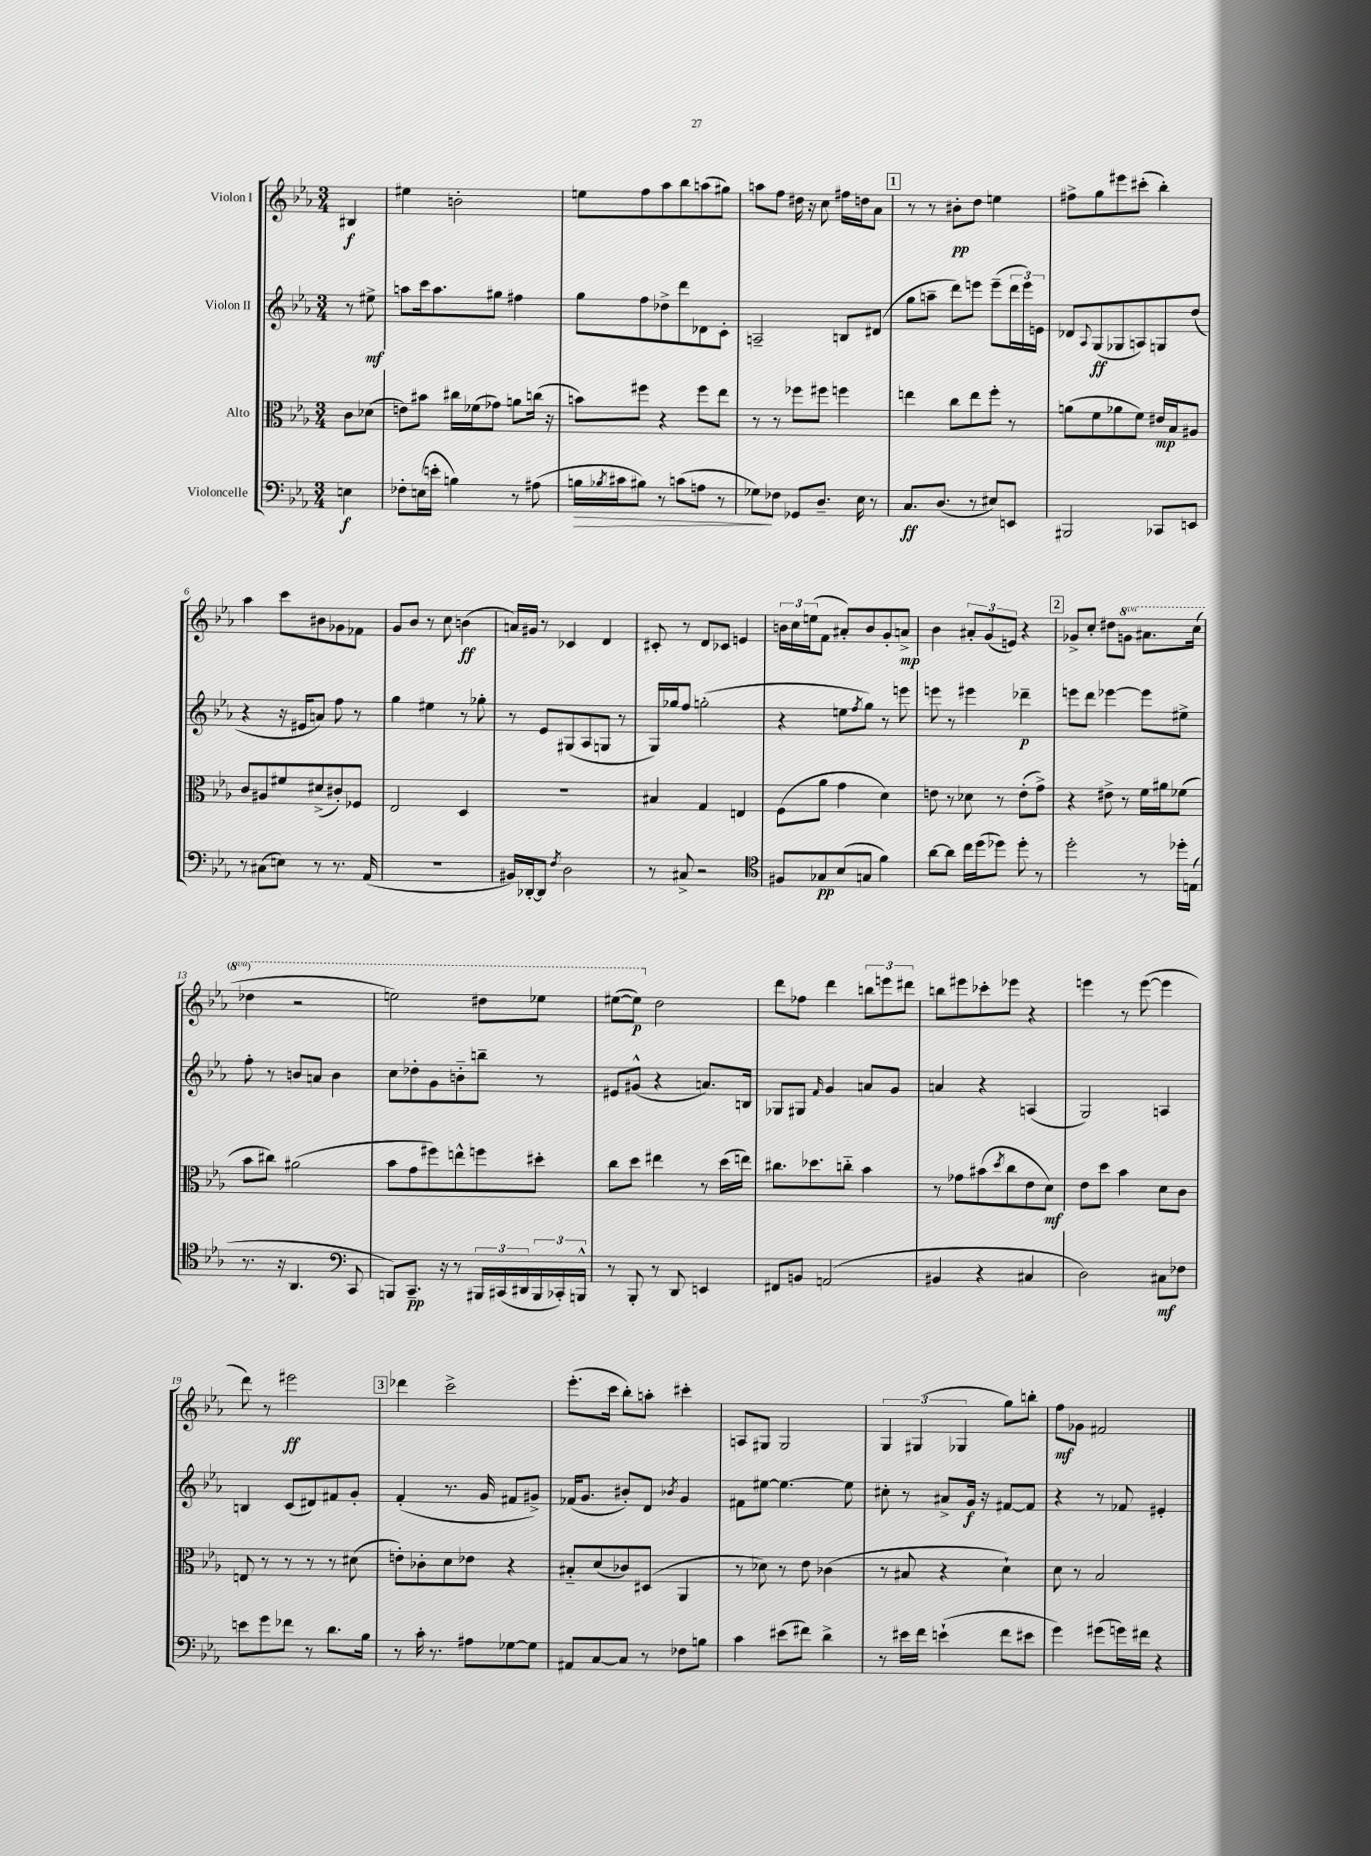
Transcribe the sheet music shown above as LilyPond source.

<<
\new StaffGroup <<
\new Staff = "s0" \with { instrumentName = "Violon I" } {
    \clef treble \key ees \major \numericTimeSignature \time 3/4 \set Staff.ottavationMarkups = #ottavation-simple-ordinals \partial 4
    bis4\f |
    eis''4 b'2-. |
    e''8 f''8 aes''8 bes''8 a''8( gis''8) |
    a''8 f''8 dis''16 r16 c''8 fis''16 d''16 aes'8 |
    \mark \markup { \box "1" } r8 r8 bis'8-.\pp d''8 e''4 |
    fis''8-> g''8 eis'''8 cis'''8-.( bes''4-.) |
    aes''4 c'''8 bis'8 ges'8 fes'8 |
    g'8 bes'8 r8 c''8 b'4\ff( |
    a'16) gis'16 r8 ces'4 d'4 |
    cis'8-. r8 d'8 ces'8 e'4 |
    \tuplet 3/2 { b'16 c''16 e''16( } f'8 ais'8-.) b'8 g'8-. a'8->\mp |
    bes'4 \tuplet 3/2 { ais'8-. g'8( e'8) } r4 |
    \mark \markup { \box "2" } ges'8-> c''8-. dis''8 \ottava #1 g''!8 ais''8. c'''16( |
    des'''4 r2 |
    e'''2) dis'''8 ees'''8 |
    eis'''8~( eis'''8\p) \ottava #0 d''2 |
    d'''8 fes''8 d'''4 \tuplet 3/2 { b''8 e'''8 dis'''8 } |
    b''8 eis'''8 ces'''8-. ees'''8 r4 |
    e'''4 r8 e'''8~( e'''4 |
    d'''8) r8 eis'''2\ff |
    \mark \markup { \box "3" } des'''4 c'''2-> |
    ees'''8.-.( c'''16 bes''8-.) a''8-. cis'''4-. |
    a8 gis8 gis2 |
    \tuplet 3/2 { g4 gis4( ges4 } g''8) b''8-. |
    f''8\mf ges'8 fis'2 \bar "|." |
}
\new Staff = "s1" \with { instrumentName = "Violon II" } {
    \clef treble \key ees \major \numericTimeSignature \time 3/4 \partial 4
    r8 eis''8->\mf |
    a''8 c'''16 a''8. gis''8 fis''4 |
    g''8 f''8 des''8-> d'''8 des'8 c'8-. |
    a2-- b8 dis'8( |
    \mark \markup { \box "1" } g''8 a''8-- d'''8) e'''8 e'''8--( \tuplet 3/2 { d'''16 e'''16) e'16 } |
    des'8 \appoggiatura { aes8 } g8\ff( ges8 a8) g8 d''8( |
    r4 r16 eis'16 a'8) f''8 r8 |
    g''4 eis''4 r8 ges''8-. |
    r8 ees'8 gis8( aes8 g8 r8 |
    g16) ges''16 f''8 g''2-.( |
    r4 e''8 \acciaccatura { f''8 } g''8) r8 e'''8 |
    e'''8 r8 eis'''4 des'''4--\p |
    \mark \markup { \box "2" } e'''8 d'''8 ees'''4~ ees'''8 eis''8-> |
    f''8-. r8 b'8 a'8 b'4 |
    c''8 des''8-. g'8 b'8-_ b''8-- r8 |
    eis'8 gis'8-^( r4 a'8.) b16 |
    ges8 gis8 \grace { f'16 } g'4 a'8 g'8 |
    a'4 r4 a4( |
    g2) a4 |
    b4 c'8( dis'8) fis'8 g'8-. |
    \mark \markup { \box "3" } f'4-.( r8. g'16 fis'8 gis'8->) |
    fes'16( g'8. bis'8-.) d'8 \acciaccatura { bes'8 } g'4 |
    fis'8 eis''8~ eis''4.~ eis''8 |
    cis''8-. r8 ais'8-> g'16\f r16 fis'8~ fis'8 |
    r4 r8 fes'8 eis'4-. \bar "|." |
}
\new Staff = "s2" \with { instrumentName = "Alto" } {
    \clef alto \key ees \major \numericTimeSignature \time 3/4 \partial 4
    c'8 des'8( |
    e'8) bis'8 cis''16 fes'16( ges'8) a'8 c''16( r16 |
    b'8) fis''8 r4 fis''8 ees''8 |
    r8 r8 fes''8 fis''8 f''4 |
    \mark \markup { \box "1" } e''4 c''8 e''8 f''8-. r8 |
    a'8( f'8 aes'8 f'8) eis'16\mp bes16 ais8 |
    c'8 ais8 fis'8 dis'8->( cis'8-.) fes8 |
    ees2 d4 |
    R2. |
    bis4 g4 e4 |
    f8( aes'8 g'4 d'4) |
    e'8 r8 des'8 r8 e'8-.( g'8->) |
    \mark \markup { \box "2" } r4 eis'8-> r8 f'16 ais'16 fes'8( |
    bes'8 cis''8) ais'2( |
    bes'8 g'8 fis''8) e''8-^ f''8 dis''8-. |
    c''8 d''8 eis''4 r8 d''16( e''16) |
    cis''8. des''8. c''8-_ bes'4 |
    r8 ges'8 bis'8( \acciaccatura { d''8 } c''8 ees'8 d'8\mf) |
    ees'8 d''8 bes'4 d'8 c'8 |
    e8 r8 r8 r8 r8 dis'8( |
    \mark \markup { \box "3" } e'8-.) ces'8-. d'8 ees'8 r4 |
    bis8-_ d'8( ces'8) dis8( aes,4 |
    r8 des'8) r8 ees'8 ces'4( |
    r8 bis8 r4 d'4-!) |
    d'8 r8 bes2 \bar "|." |
}
\new Staff = "s3" \with { instrumentName = "Violoncelle" } {
    \clef bass \key ees \major \numericTimeSignature \time 3/4 \partial 4
    e4\f |
    fes8-. e16( e'16-. b4) r8 ais8( |
    b16\> \acciaccatura { bes8 } cis'16 bis8) r8 c'8( a8 r8 |
    ges8\!) fes8 ges,8 d8.-- ees16 r8 |
    \mark \markup { \box "1" } c8.\ff d8.( r8 eis8) e,8 |
    bis,,2 ces,8 e,8 |
    r8 cis8( e8) r8 r8. aes,16( |
    R2. |
    bis,16) des,16~-. des,8 \acciaccatura { f8 } d2 |
    r8 cis8-> r2 |
    \clef tenor fis8 ges8\pp bes8( g8 f'4) |
    aes'8~ aes'8 c''16 d''16( des''8) des''8-. r8 |
    \mark \markup { \box "2" } d''2-. r8 des''16-. e16( |
    r8. r16 aes,4. \clef bass c,8 |
    b,,8) c,8.--\pp r16 r8 \tuplet 3/2 { bis,,16 cis,16( dis,16 } \tuplet 3/2 { bis,,16 ces,16-.) b,,16-^ } |
    r8 bes,,8-. r8 d,8 e,4 |
    fis,8 b,8 a,2( |
    bis,4 r4 cis4 |
    d2) cis8\mf fes8 |
    e'8 g'8 fes'8 r8 d'8. bes16 |
    \mark \markup { \box "3" } r8 c'16-. r8. ais8 ges8~ ges8 |
    ais,8 c8~ c8 r8 fes8 b8 |
    c'4 eis'8( fis'8) d'4-> |
    r8 eis'16 f'16 e'4-!( f'8 eis'8 |
    g'4) gis'8( g'16) fis'16 r4 \bar "|." |
}
>>
>>
